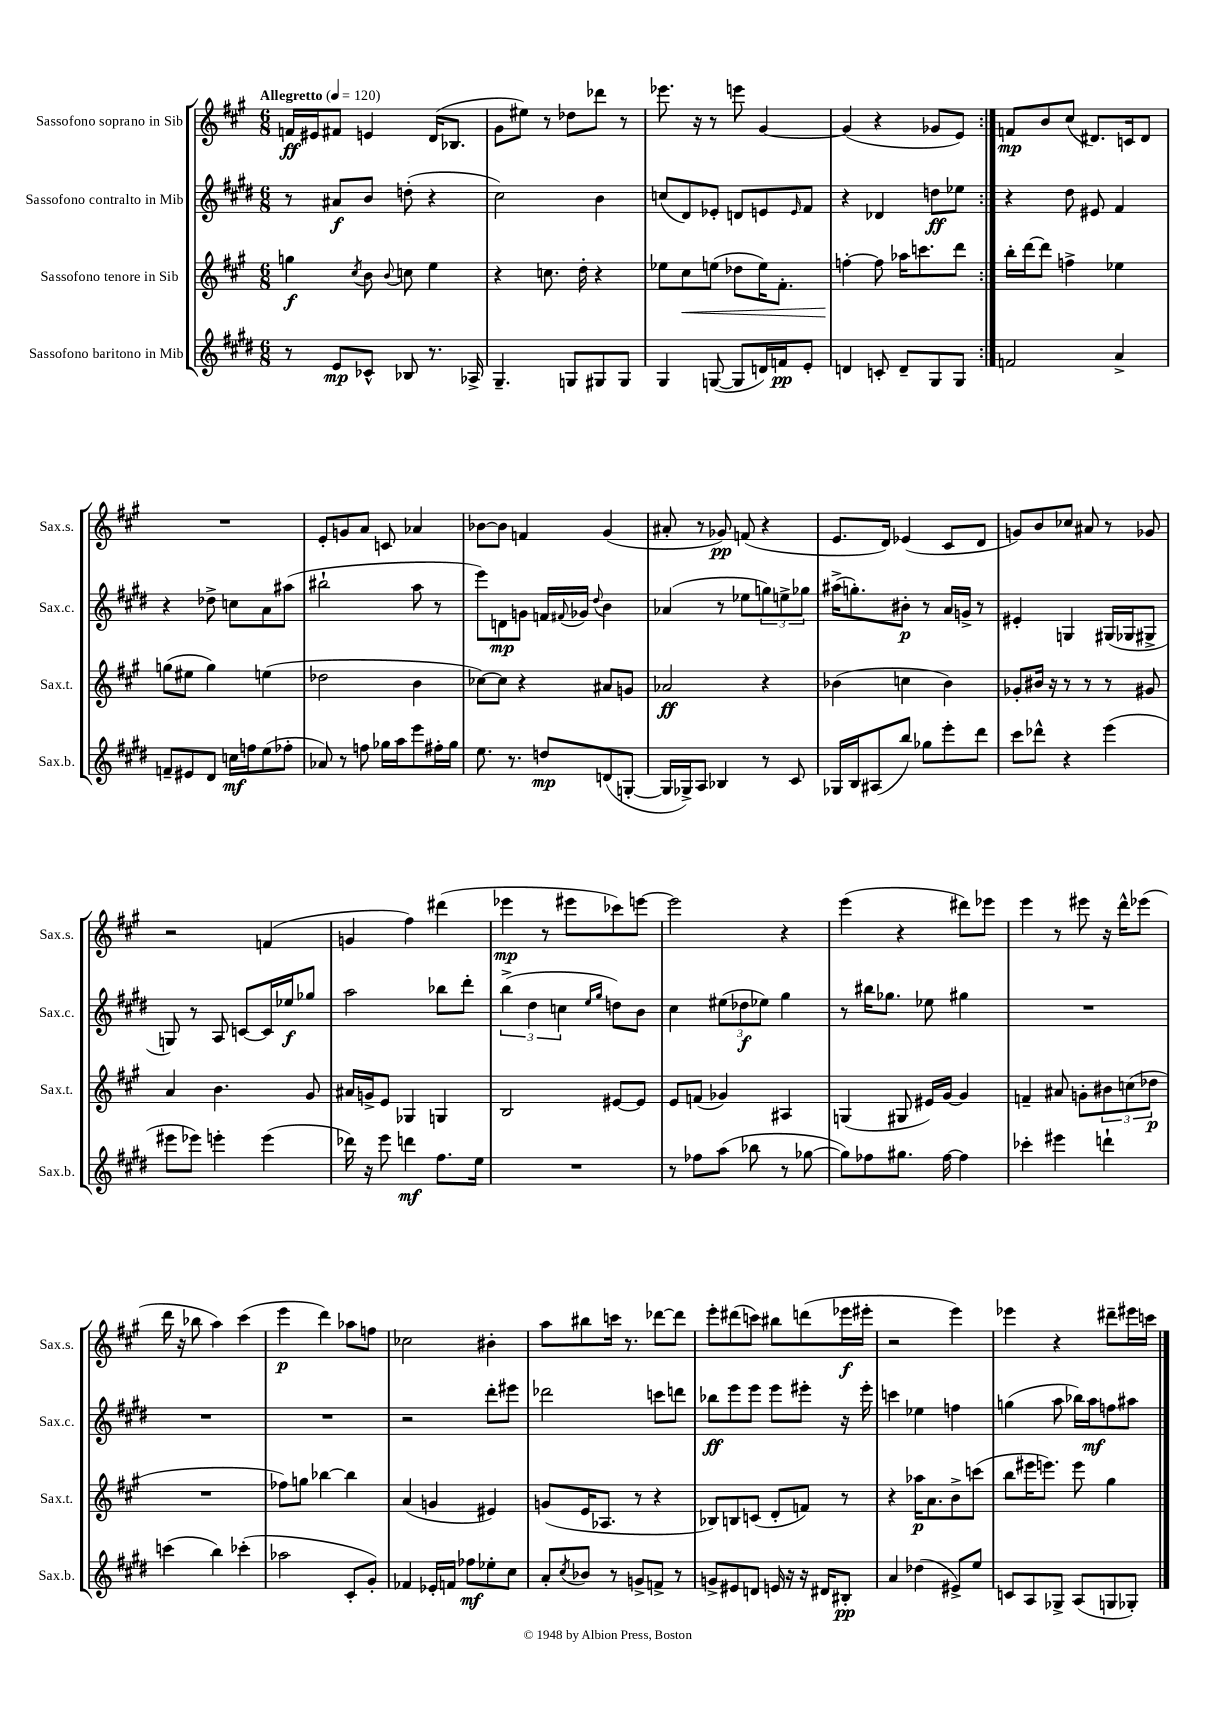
<<
\new StaffGroup <<
\new Staff = "s0" \with { instrumentName = "Sassofono soprano in Sib" shortInstrumentName = "Sax.s." } {
    \clef treble \key a \major \numericTimeSignature \time 6/8 \tempo "Allegretto" 4 = 120
    \repeat volta 2 { f'16\ff eis'16 fis'8 e'4 d'16( bes8. |
    gis'8 eis''8) r8 des''8 des'''8 r8 |
    ees'''8. r16 r8 e'''8 gis'4~ |
    gis'4( r4 ges'8 e'8) | }
    f'8\mp b'8 cis''8( dis'8.) c'16 dis'8 |
    R2. |
    e'8-. g'8 a'8 c'8 aes'4 |
    bes'8~ bes'8 f'4 gis'4( |
    ais'8-. r8 ges'8\pp) f'8( r4 |
    e'8. d'16) ees'4( cis'8 d'8 |
    g'8) b'8 ces''8 ais'8 r8 ges'8 |
    r2 f'4( |
    g'4 fis''4) dis'''4( |
    ees'''4\mp r8 eis'''8 ces'''8) e'''8~ |
    e'''2 r4 |
    e'''4( r4 dis'''8) ees'''8 |
    e'''4 r8 eis'''8 r16 d'''16-^ ees'''8( |
    d'''16 r16 bes''8 a''4) cis'''4( |
    e'''4\p d'''4) aes''8 f''8 |
    ces''2 bis'4-. |
    a''8 bis''8 c'''16 r8. des'''8~ des'''8 |
    e'''8-. dis'''8( c'''8) bis''8 d'''8( ees'''16\f eis'''16-. |
    r2 e'''4) |
    ees'''4 r4 dis'''8-- eis'''16 c'''16 \bar "|." |
}
\new Staff = "s1" \with { instrumentName = "Sassofono contralto in Mib" shortInstrumentName = "Sax.c." } {
    \clef treble \key e \major \numericTimeSignature \time 6/8
    \repeat volta 2 { r8 ais'8\f b'8 d''8-.( r4 |
    cis''2) b'4 |
    c''8( dis'8) ees'8-. d'8 e'8 \grace { e'16 } fis'8 |
    r4 des'4 d''8\ff ees''8 | }
    r4 dis''8 eis'8 fis'4 |
    r4 des''8-> c''8 a'8 ais''8( |
    bis''2-! a''8 r8 |
    e'''8) d'8\mp g'8 f'16 \appoggiatura { fis'8 } ges'16 \appoggiatura { dis''8 } b'4 |
    aes'4( r8 ees''8 \tuplet 3/2 { g''8) e''8-> ges''8 } |
    ais''16->( g''8.-.) bis'8-.\p r8 a'16 g'16-> r8 |
    eis'4-. g4 gis16( ges16 gis8-> |
    g8) r8 a8 c'8~ c'16 ees''16\f ges''8 |
    a''2 bes''8 dis'''8-. |
    \tuplet 3/2 { b''4->( dis''4 c''4 } \grace { e''16 gis''16 } d''8) b'8 |
    cis''4 \tuplet 3/2 { eis''8( des''8\f ees''8) } gis''4 |
    r8 bis''16 ges''8. ees''8 gis''4 |
    R2. |
    R2. |
    R2. |
    r2 dis'''8-. eis'''8 |
    des'''2 c'''8 d'''8 |
    bes''8\ff e'''8 e'''8 e'''8 eis'''8-. r16 eis'''16-. |
    c'''4 ees''4 f''4 |
    g''4( a''8 bes''16) a''16\mf f''8 ais''8 \bar "|." |
}
\new Staff = "s2" \with { instrumentName = "Sassofono tenore in Sib" shortInstrumentName = "Sax.t." } {
    \clef treble \key a \major \numericTimeSignature \time 6/8
    \repeat volta 2 { g''4\f \acciaccatura { cis''8 } b'8 \appoggiatura { b'8 } c''8 e''4 |
    r4 c''8. d''16-. r4 |
    ees''8 cis''8\< e''8( des''8 e''16) fis'8.-. |
    f''4~-.\! f''8 aes''16 c'''8. d'''8 | }
    b''16-. d'''16~ d'''8 f''4-> ees''4 |
    g''8( eis''8 g''4) e''4( |
    des''2 b'4 |
    ces''8~) ces''8 r4 ais'8 g'8 |
    aes'2\ff r4 |
    bes'4( c''4 bes'4) |
    ges'8-. bis'16 r16 r8 r8 r8 gis'8 |
    a'4 b'4. gis'8 |
    ais'16 g'16-> e'8 ges4 g4 |
    b2 eis'8~ eis'8 |
    e'8 f'8( ges'4) ais4 |
    g4( gis8 eis'16) gis'16~ gis'4 |
    f'4-- ais'8 g'8-. \tuplet 3/2 { bis'8 c''8( des''8\p } |
    R2. |
    fes''8) g''8 bes''4~ bes''4 |
    a'4( g'4 eis'4) |
    g'8( e'16 aes8. r8 r4 |
    bes8) b8 c'8( d'8-. f'8) r8 |
    r4 aes''16\p a'8. b'8-> c'''8( |
    b''8 eis'''16 e'''8.) e'''8 gis''4 \bar "|." |
}
\new Staff = "s3" \with { instrumentName = "Sassofono baritono in Mib" shortInstrumentName = "Sax.b." } {
    \clef treble \key e \major \numericTimeSignature \time 6/8
    \repeat volta 2 { r8 e'8\mp ces'8-^ bes8 r8. aes16-> |
    gis4.-- g8 gis8 gis8 |
    gis4 g8~( g8 d'16) f'16\pp e'8-. |
    d'4 c'8-. d'8-- gis8 gis8 | }
    f'2 a'4-> |
    f'8-- eis'8 dis'8 c''16\mf f''16 e''8( fes''8-. |
    aes'8) r8 f''8 ges''16 a''16 e'''8 fis''16-. ges''16 |
    e''8. r8. d''8\mp d'8( g8~-. |
    g16 ges16->) a8 bes4 r8 cis'8 |
    ges16 b16 ais8( b''8) ges''8 e'''8-. dis'''8 |
    cis'''8 des'''8-^ r4 e'''4( |
    eis'''8 ees'''8) e'''4-. e'''4( |
    des'''16) r16 e'''8 d'''4\mf fis''8. e''16 |
    R2. |
    r8 fes''8 a''8( bes''8 r8 ges''8~ |
    ges''8) fes''8 gis''8. fes''16~ fes''4 |
    ces'''4-. eis'''4 d'''4-! |
    c'''4( b''4) ces'''4-.( |
    aes''2 cis'8-. gis'8-.) |
    fes'4 ees'16-. f'16 fes''8\mf ees''8-. cis''8 |
    a'8-. \acciaccatura { cis''8 } bes'8 r8 g'8-> f'8-> r8 |
    g'8-> eis'8 d'8 e'16 r16 r16 dis'16 bis8-.\pp |
    a'4 des''4( eis'8->) e''8 |
    c'8 a8 ges8-> a8( g8 ges8-.) \bar "|." |
}
>>
>>
\layout { \context { \Score \remove "Bar_number_engraver" } }
